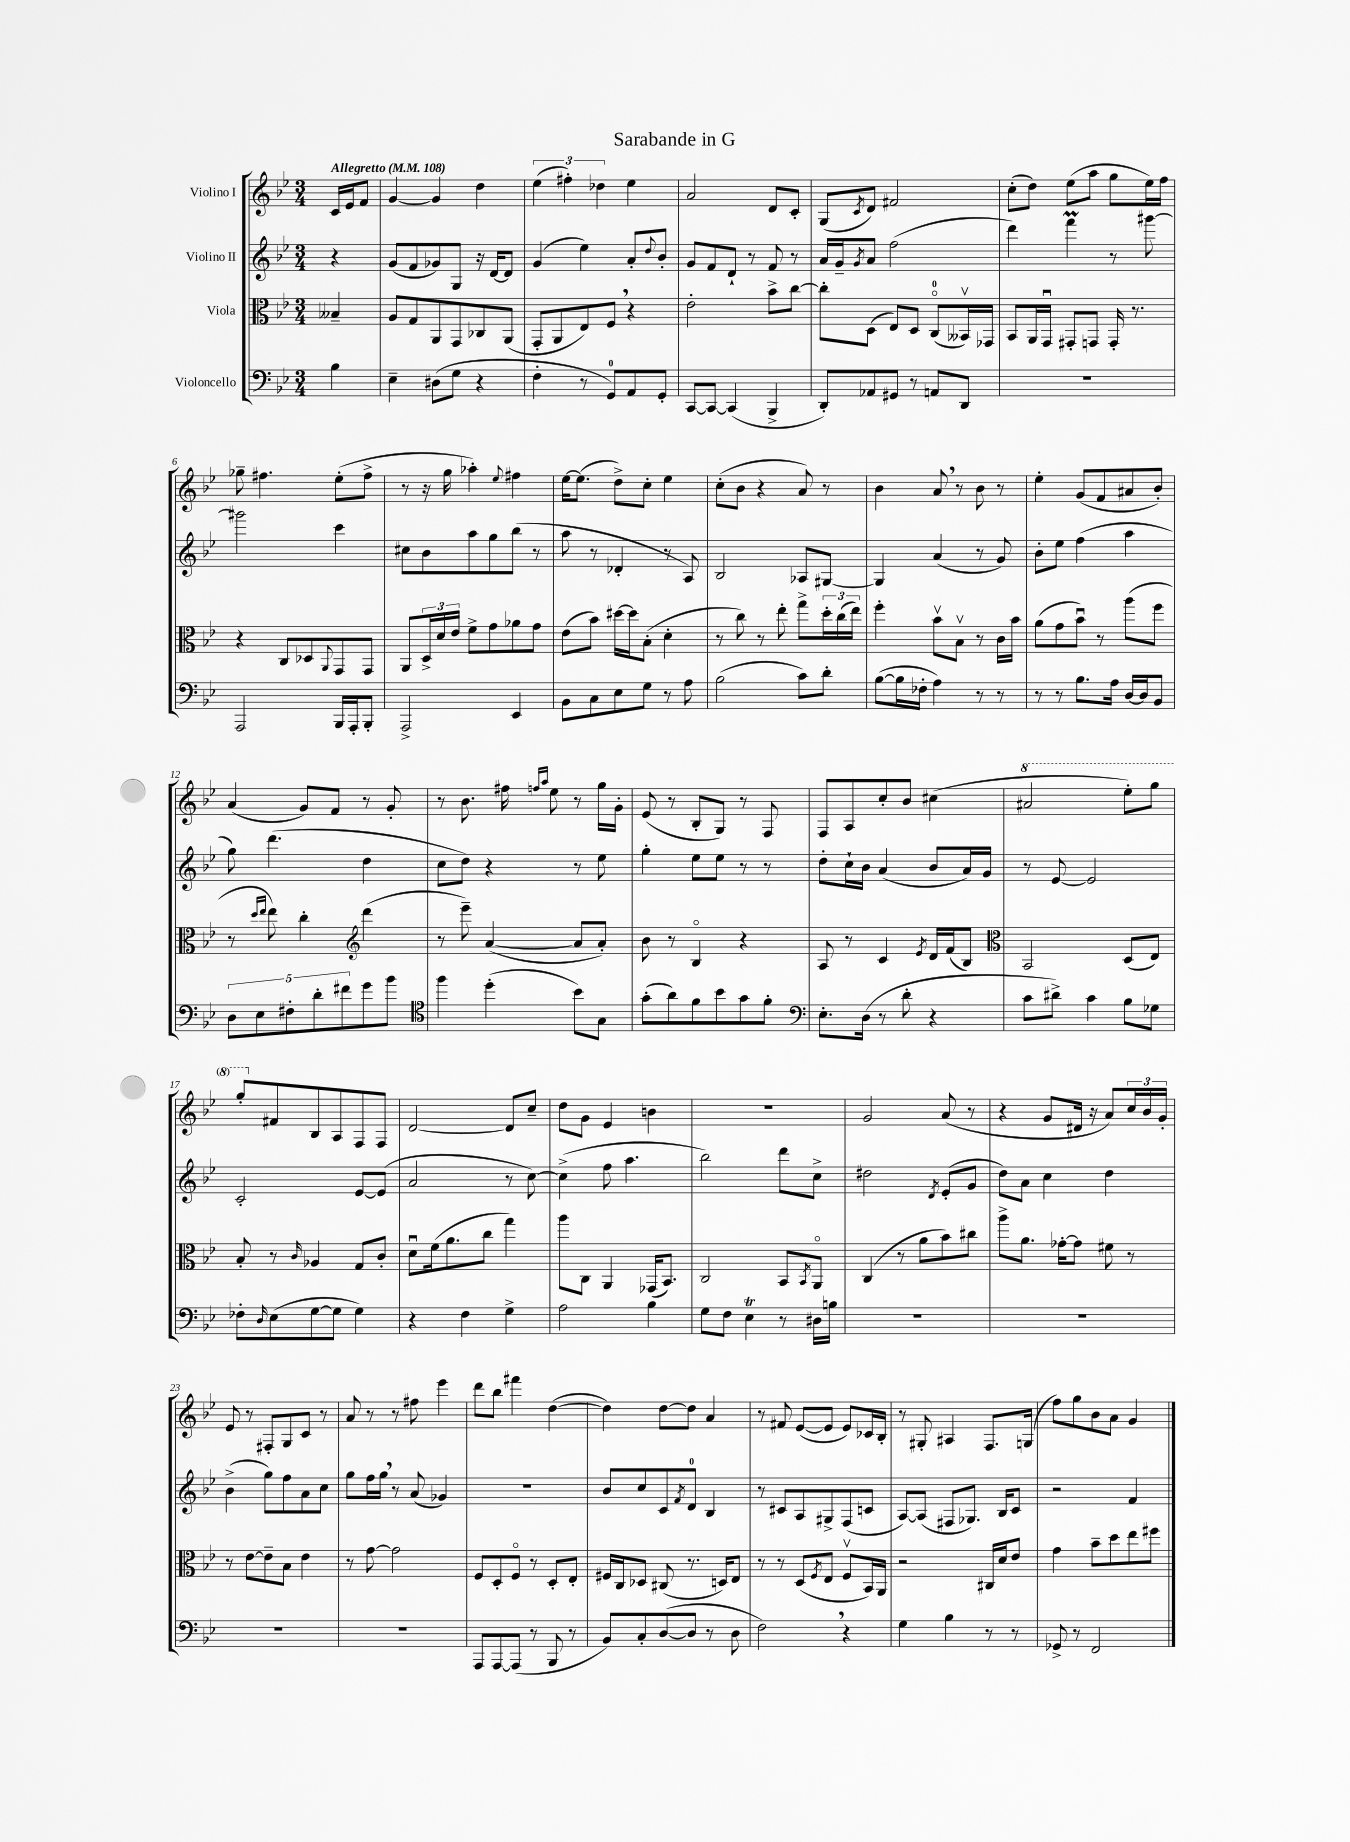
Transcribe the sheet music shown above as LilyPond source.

\header { title = "Sarabande in G" }
<<
\new StaffGroup <<
\new Staff = "s0" \with { instrumentName = "Violino I" } {
    \clef treble \key bes \major \numericTimeSignature \time 3/4 \partial 4 \tempo "Allegretto" 4 = 108
    c'16 ees'16 f'8 |
    g'4~ g'4 d''4 |
    \tuplet 3/2 { ees''4( fis''4-.) des''4 } ees''4 |
    a'2 d'8 c'8-. |
    g8( \acciaccatura { c'8 } d'8) fis'2 |
    c''8-.( d''8) ees''8( a''8 g''8 ees''16) f''16 |
    ges''8-- fis''4. ees''8-.( fis''8-> |
    r8 r16 g''16 aes''4-.) \appoggiatura { ees''8 } fis''4 |
    ees''16~ ees''8.( d''8->) c''8-. ees''4 |
    c''8-.( bes'8 r4 a'8) r8 |
    bes'4 a'8 \breathe r8 bes'8 r8 |
    ees''4-. g'8( f'8 ais'8 bes'8-.) |
    a'4( g'8) f'8 r8 g'8-. |
    r8 bes'8. fis''16 \grace { f''16 a''16 } ees''8 r8 g''16 g'16-. |
    ees'8( r8 bes8-. g8) r8 f8 |
    f8 a8 c''8-. bes'8 cis''4( |
    \ottava #1 ais''2 ees'''8-.) g'''8 |
    g'''8-. \ottava #0 fis'8 bes8 a8 f8 f8 |
    d'2~ d'8 c''8-- |
    d''8 g'8 ees'4 b'4 |
    R2. |
    g'2 a'8( r8 |
    r4 g'8 dis'16 r16 a'8) \tuplet 3/2 { c''16 bes'16 g'16-. } |
    ees'8 r8 fis8-. g8 c'8 r8 |
    a'8 r8 r8 fis''8 ees'''4 |
    d'''8 bes''8 fis'''4 d''4~( |
    d''4) d''8~ d''8 a'4 |
    r8 fis'8 ees'8~( ees'8 ees'8) ces'16 bes16-. |
    r8 gis8-. ais4 f8. g16( |
    f''8) g''8 bes'8 a'8 g'4 \bar "|." |
}
\new Staff = "s1" \with { instrumentName = "Violino II" } {
    \clef treble \key bes \major \numericTimeSignature \time 3/4 \partial 4
    r4 |
    g'8( f'8 ges'8) g8 r16 d'16~ d'8 |
    g'4( ees''4) a'8-. \appoggiatura { d''8 } bes'8-. |
    g'8 f'8 d'8-! r8 f'8 r8 |
    a'16 g'16-- \acciaccatura { g'8 } a'8 f''2( |
    d'''4) f'''4\prall r8 gis'''8~ |
    gis'''2 c'''4 |
    cis''8 bes'8 a''8 g''8 bes''8( r8 |
    a''8 r8 des'4-. r8 a8) |
    bes2 aes8 gis8~ |
    gis4 a'4( r8 g'8) |
    bes'8-. ees''8 f''4( a''4 |
    g''8) d'''4.( d''4 |
    c''8 d''8) r4 r8 ees''8 |
    g''4-. ees''8 ees''8 r8 r8 |
    d''8-. c''16-! bes'16 a'4( bes'8 a'16) g'16 |
    r8 ees'8~ ees'2 |
    c'2-. ees'8~ ees'8( |
    a'2 r8 c''8~) |
    c''4->( f''8 a''4. |
    bes''2) d'''8 c''8-> |
    dis''2 \acciaccatura { d'8 } ees'8-.( g'8 |
    d''8) a'8 c''4 d''4 |
    bes'4->( g''8) f''8 a'8 c''8 |
    g''8 f''16 g''16 \breathe r8 a'8( ges'4) |
    R2. |
    bes'8 c''8 c'8 \acciaccatura { f'8 } d'8-0 bes4 |
    r8 cis'8 a8 gis8-> f8( c'8 |
    a8~) a8( fis8 ges8.) bes16 c'8 |
    r2 f'4 \bar "|." |
}
\new Staff = "s2" \with { instrumentName = "Viola" } {
    \clef alto \key bes \major \numericTimeSignature \time 3/4 \partial 4
    beses4-- |
    a8 g8 a,8 g,8 ces8 a,8( |
    g,8-. a,8 ees8) f8 \breathe r4 |
    ees'2-. bes'8-> c''8~ |
    c''8-. d8( ees8) d8 c8-0\flageolet( beses,16\upbow) ges,16 |
    bes,8 a,16 g,16\downbow gis,8-. g,8 g,16-. r8. |
    r4 c8 des8 \appoggiatura { a,8 } g,8 g,8 |
    a,8 \tuplet 3/2 { d16-> d'16 ees'16 } f'8-> g'8 aes'8 g'8 |
    ees'8( bes'8) dis''16~ dis''16 bes8-.( d'4-. |
    r8 c''8) r8 ees''8-. g''8-> \tuplet 3/2 { d''16-. c''16( ees''16) } |
    f''4-. bes'8\upbow bes8\upbow r8 c'16 bes'16 |
    a'8( g'8 bes'8\downbow) r8 a''8( f''8 |
    r8 \grace { d''16 ees''16 } ees''8) c''4-. \clef treble d'''4( |
    r8 ees'''8--) a'4~( a'8 a'8-.) |
    bes'8 r8 bes4\flageolet r4 |
    a8 r8 c'4 \acciaccatura { ees'8 } d'16 f'16( bes8) |
    \clef alto bes,2 d8( ees8) |
    bes8-. r8 \grace { c'16 } aes4 g8 c'8-. |
    d'8\downbow f'16( a'8. c''8 g''4) |
    a''8 c8 a,4 ges,16( bes,8.) |
    c2 bes,8 \acciaccatura { bes,8 } a,8\flageolet |
    c4( r8 a'8 bes'8) cis''8 |
    a''8-> a'8. ges'16~-. ges'8 fis'8 r8 |
    r8 ees'8~ ees'8-- bes8 ees'4 |
    r8 g'8~ g'2 |
    f8 d8-. f8\flageolet r8 d8-. ees8-. |
    fis16 c16 des8 cis8( r8. d16) ees8 |
    r8 r8 d8( \acciaccatura { f8 } ees8 f8\upbow bes,16) a,16 |
    r2 cis16 d'16 ees'8 |
    g'4 bes'8-- d''8 ees''8 fis''8 \bar "|." |
}
\new Staff = "s3" \with { instrumentName = "Violoncello" } {
    \clef bass \key bes \major \numericTimeSignature \time 3/4 \partial 4
    bes4 |
    ees4-- dis8( g8 r4 |
    f4-. r8 g,8-0) a,8 g,8-. |
    c,8~ c,8~ c,4( bes,,4-> |
    d,8-.) aes,8 gis,8 r8 a,8 d,8 |
    R2. |
    a,,2 bes,,16 a,,16-. bes,,8-. |
    a,,2-> ees,4 |
    bes,8 c8 ees8 g8 r8 a8 |
    bes2( c'8) d'8-. |
    bes8~( bes16 fes16-. a4) r8 r8 |
    r8 r8 bes8. a16 d16~ d16 bes,8 |
    \tuplet 5/4 { d8 ees8 fis8-. d'8-. fis'8 } g'8 bes'8 |
    \clef tenor f''4 d''4-.( bes'8) g8 |
    g'8-.( a'8) f'8 bes'8 g'8 f'8-. |
    \clef bass ees8.-. d16( r8 d'8-. r4 |
    c'8 dis'8->) c'4 bes8 ges8 |
    fes8-. \grace { d16 } ees8( g8~ g8 g4) |
    r4 f4 g4-> |
    a2 bes4 |
    g8 f8 ees4\trill r8 dis16 b16 |
    R2. |
    R2. |
    R2. |
    R2. |
    a,,8 a,,8~ a,,8( r8 bes,,8 r8 |
    bes,8) c8-. d8~( d8 r8 d8 |
    f2) \breathe r4 |
    g4 bes4 r8 r8 |
    ges,8-> r8 f,2 \bar "|." |
}
>>
>>
